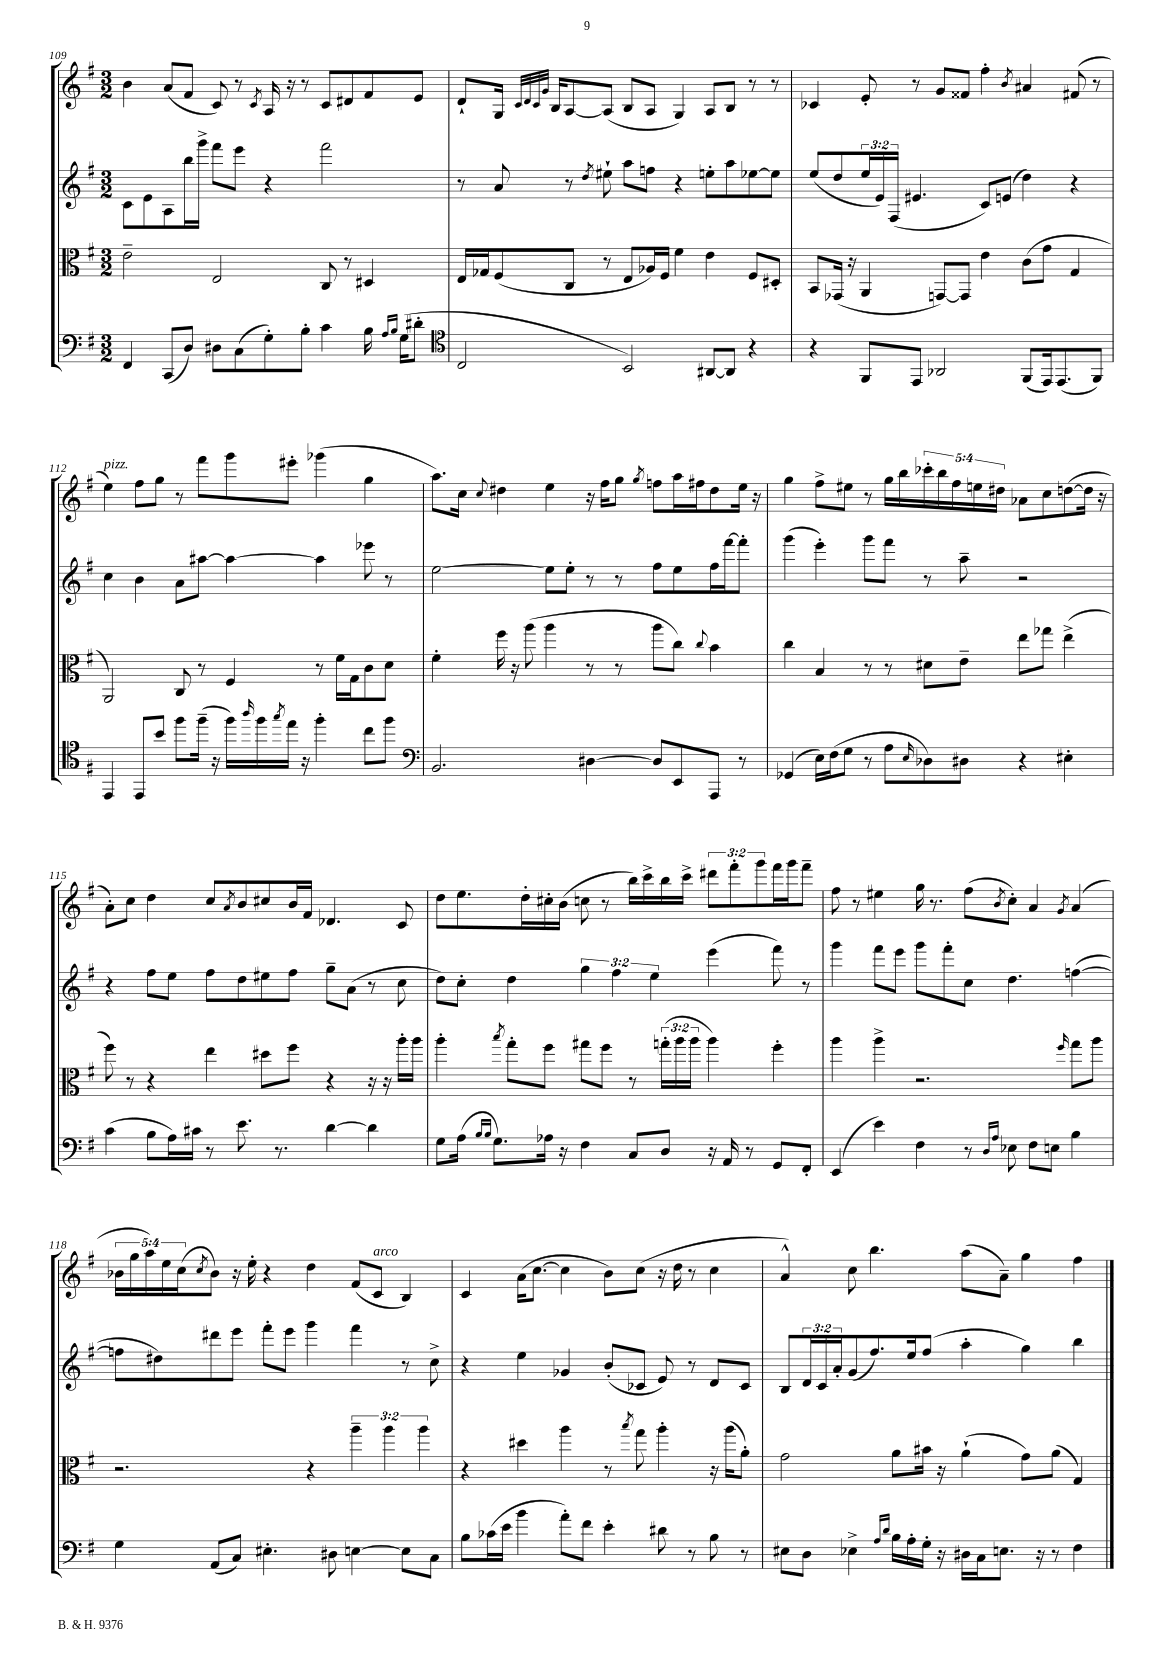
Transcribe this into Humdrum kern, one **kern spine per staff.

**kern	**kern	**kern	**kern
*staff4	*staff3	*staff2	*staff1
*clefF4	*clefC3	*clefG2	*clefG2
*k[f#]	*k[f#]	*k[f#]	*k[f#]
*M3/2	*M3/2	*M3/2	*M3/2
4FF#	2e~	8c	4b
.	.	8e	.
(8CC	.	8A	(8a
8D)	.	16bb	8f#
.	.	16ggg^	.
8D#	2E	8fff#	8c)
(8C	.	8eee	8r
.	.	.	8qc
8G')	.	4r	16A
.	.	.	16r
8B'	.	.	8r
4c	8C	2fff#	8c
.	8r	.	8d#
16B	4D#	.	8f#
16qqA	.	.	.
16qqB	.	.	.
(16G	.	.	.
8d#'	.	.	8e
=	=	=	=
*clefC4	*	*	*
2C	16E	8r	8d`
.	16G-	.	.
.	(8F#	8a	16G
.	.	.	32qqc
.	.	.	32qqd
.	.	.	32qqc
.	.	.	32qqg
.	.	.	16B
.	8C	8r	[8A
.	.	8qdd	.
.	8r	8ee#`	(8A]
2BB)	8E	8aa	8B
.	16A-)	8ff	8A
.	16F#	.	.
.	4f#	4r	4G)
[8AA#	4e	8ee'	8A
8AA#]	.	8aa	8B
4r	8F#	[8ee-	8r
.	8D#'	8ee-]	8r
=	=	=	=
4r	8BB	(8ee	4c-
.	(16GG-	8dd	.
.	16r	.	.
8FF#	4AA	24ee	8e'
.	.	24e)	.
.	.	(24F#	.
8EE	.	4.e#	8r
2AA-	[8GG)	.	8g
.	8GG]	.	8f##
.	4e	8c)	4ff#'
.	.	(8e	.
.	.	.	8qb
(8FF#	(8c	4dd)	4a#
16EE)	8g	.	.
(8.EE	.	.	.
.	4G	4r	(8f#
8FF#)	.	.	8r
=	=	=	=
4EE	2AA)	4cc	4ee)
8EE	.	4b	8ff#
8b	.	.	8gg
8ff#	8C	8a	8r
(16ff#~	8r	[8aa#	8fff#
16r	.	.	.
16ff#)	4F#	4aa#_	8ggg
16qqaa	.	.	.
16ff#	.	.	.
8qgg	.	.	.
16ee	.	.	8eee#'
16r	.	.	.
4ff#'	8r	4aa#]	(4ggg-
.	16f#	.	.
.	16G	.	.
8cc	8c	8eee-	4gg
8ff#	8d	8r	.
=	=	=	=
*clefF4	*	*	*
2.BB	4f#'	[2ee	8.aa)
.	.	.	16cc
.	.	.	8qqcc
.	16ff#	.	4dd#
.	16r	.	.
.	(8aa	.	.
.	4aa	8ee]	4ee
.	.	8ee'	.
[4D#	8r	8r	16r
.	.	.	16ff#
.	8r	8r	8gg
.	.	.	8qgg
8D#]	8aa	8ff#	8ff
8EE	8cc)	8ee	16aa
.	.	.	16ff#
.	8qqcc	.	.
8AAA	4b	16ff#	8dd#
.	.	[16fff#	.
8r	.	8fff#']	16ee
.	.	.	16r
=	=	=	=
(4GG-	4cc	(4ggg	4gg
16E)	4B	4eee')	8ff#^
(16F#	.	.	.
8G	.	.	8ee#
8r	8r	8ggg	8r
8A	8r	8fff#	16gg
.	.	.	16bb
16qqE	.	.	.
8D-)	8d#	8r	20ccc-'
.	.	.	20bb
.	.	.	20ff#
8D#	8e~	8aa~	.
.	.	.	20ee
.	.	.	20dd#
4r	8ee	2r	8a-
.	8gg-	.	8cc
4E#'	(4ee^	.	([8dd
.	.	.	16dd]
.	.	.	16r
=	=	=	=
(4c	8ff#)	4r	8a')
.	8r	.	8cc
8B	4r	8ff#	4dd
16A)	.	8ee	.
16c#	.	.	.
8r	4ee	8ff#	8cc
.	.	.	8qa
8.e	.	8dd	8b
.	8dd#	8ee#	8cc#
8.r	.	.	.
.	8ff#	8ff#	16b
.	.	.	16f#
[4d	4r	8gg~	4.d-
.	.	(8a	.
4d]	16r	8r	.
.	16r	.	.
.	16aa'	8cc	8c
.	16aa	.	.
=	=	=	=
8G	4aa'	8dd)	8dd
(16A	.	8cc'	8.ee
16qqB	.	.	.
16qqB	.	.	.
8.G)	.	.	.
.	8qbb	.	.
.	8gg'	4dd	.
.	.	.	16dd'
16A-	8ff#	.	16cc#'
16r	.	.	(16b
4F#	8gg#	6gg	8cc
.	8ff#	.	8r
.	.	6ff#	.
8C	8r	.	16bb)
.	.	.	16ccc^
.	.	6ee	.
8D	(24gg'	.	16bb
.	24aa	.	.
.	.	.	16ccc^
.	24aa	.	.
16r	4aa)	(4eee	12ddd#
16AA	.	.	.
.	.	.	12fff#'
8r	.	.	.
.	.	.	12ggg
8GG	4ff#'	8fff#)	16fff#
.	.	.	16ggg
8FF#'	.	8r	8fff#~
=	=	=	=
(4EE	4aa	4ggg	8ff#
.	.	.	8r
4e)	4aa^	8fff#	4ee#
.	.	8eee	.
4F#	2.r	8ggg	16gg
.	.	.	8.r
.	.	8fff#'	.
8r	.	8cc	(8ff#
16qqD	.	.	.
16qqA	.	.	8qb
8E-	.	4.dd	8cc')
8F#	.	.	4a
8E	.	.	.
.	16qqff#	.	8qg
4B	8gg	([4ff	(4a
.	8aa	.	.
=	=	=	=
4G	2.r	8ff]	20b-
.	.	.	20gg
.	.	.	20aa)
.	.	8dd#)	.
.	.	.	20ee
.	.	.	(20cc
.	.	.	8qcc
(8AA	.	8ddd#	8b-)
8C)	.	8eee	16r
.	.	.	16ee'
4.E#'	.	8fff#'	4r
.	.	8eee	.
.	4r	4ggg	4dd
8D#	.	.	.
[4E	6aa~	4fff#	(8f#
.	.	.	8c
.	6aa	.	.
8E]	.	8r	4B)
.	6aa	.	.
8C	.	8cc^	.
=	=	=	=
8B	4r	4r	4c
(16c-	.	.	.
16e	.	.	.
4b	4dd#	4ee	(16a
.	.	.	[8.cc
8a')	4aa	4g-	4cc]
8f#	.	.	.
4e'	8r	(8b'	8b)
.	8qbb	.	.
.	8gg	8c-	(8cc
8d#	4aa'	8e)	16r
.	.	.	16dd
8r	.	8r	8r
8B	16r	8d	4cc
.	(16aa	.	.
8r	8a')	8c-	.
=	=	=	=
8E#	2g	8B	4a^^)
8D	.	24d	.
.	.	24c	.
.	.	24a'	.
4E-^	.	(8g	8cc
.	.	8.ff#)	4.bb
16qqA	.	.	.
16qqd	.	.	.
16B	8a	.	.
16A'	.	16ee	.
16G'	16b#	(8ff#	.
16r	16r	.	.
16D#	(4a`	4aa'	(8aa
16C	.	.	.
8.E	.	.	8a~)
.	8g)	4gg)	4gg
16r	.	.	.
8r	(8a	.	.
4F#	4G)	4bb	4ff#
==	==	==	==
*-	*-	*-	*-
